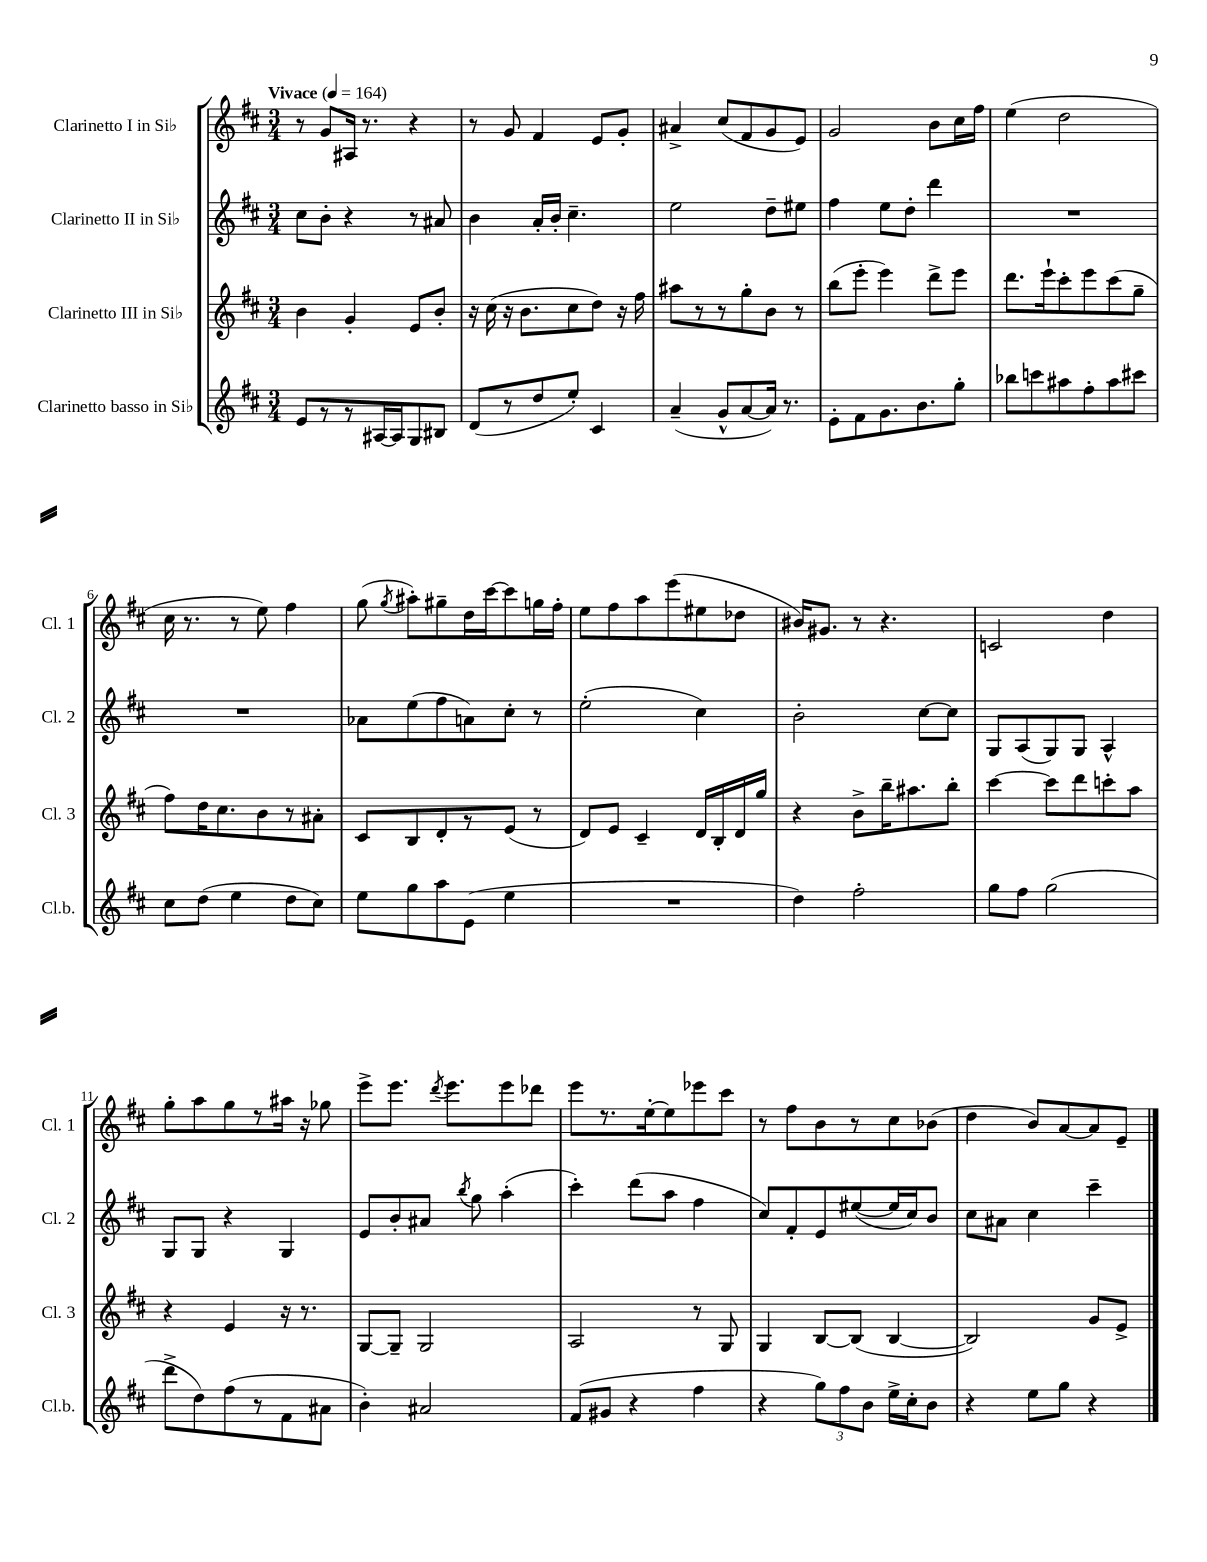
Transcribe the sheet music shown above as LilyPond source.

<<
\new StaffGroup <<
\new Staff = "s0" \with { instrumentName = "Clarinetto I in Sib" shortInstrumentName = "Cl. 1" } {
    \clef treble \key d \major \numericTimeSignature \time 3/4 \tempo "Vivace" 4 = 164
    \autoBeamOff r8 g'8[ ais16] r8. r4 |
    r8 g'8 fis'4 e'8[ g'8]-. |
    ais'4-> cis''8[( fis'8 g'8 e'8]) |
    g'2 b'8[ cis''16 fis''16] |
    e''4( d''2 |
    cis''16 r8. r8 e''8) fis''4 |
    g''8( \acciaccatura { g''8 } ais''8[-.) gis''8-- d''16 cis'''16~ cis'''8 g''16 fis''16]-. |
    e''8[ fis''8 a''8 e'''8( eis''8 des''8] |
    bis'16[) gis'8.] r8 r4. |
    c'2 d''4 |
    g''8[-. a''8 g''8 r8 ais''16] r16 ges''8 |
    e'''8[-> e'''8.] \acciaccatura { d'''8 } e'''8.[ e'''8 des'''8] |
    e'''8[ r8. e''16~-. e''8 ees'''8 cis'''8] |
    r8 fis''8[ b'8 r8 cis''8 bes'8]( |
    d''4 b'8[) a'8~ a'8 e'8]-- \bar "|." |
}
\new Staff = "s1" \with { instrumentName = "Clarinetto II in Sib" shortInstrumentName = "Cl. 2" } {
    \clef treble \key d \major \numericTimeSignature \time 3/4
    \autoBeamOff cis''8[ b'8]-. r4 r8 ais'8 |
    b'4 a'16[-. b'16]-. cis''4.-- |
    e''2 d''8[-- eis''8] |
    fis''4 e''8[ d''8]-. d'''4 |
    R2. |
    R2. |
    aes'8[ e''8( fis''8 a'8) cis''8]-. r8 |
    e''2-.( cis''4) |
    b'2-. cis''8[~ cis''8] |
    g8[ a8( g8) g8] a4-^ |
    g8[ g8] r4 g4 |
    e'8[ b'8-. ais'8] \acciaccatura { b''8 } g''8 a''4-.( |
    cis'''4-.) d'''8[( a''8] fis''4 |
    cis''8[) fis'8-. e'8 eis''8~( eis''16 cis''16) b'8] |
    cis''8[ ais'8] cis''4 cis'''4-- \bar "|." |
}
\new Staff = "s2" \with { instrumentName = "Clarinetto III in Sib" shortInstrumentName = "Cl. 3" } {
    \clef treble \key d \major \numericTimeSignature \time 3/4
    \autoBeamOff b'4 g'4-. e'8[ b'8]-. |
    r16 cis''16( r16 b'8.[ cis''8 d''8]) r16 fis''16 |
    ais''8[ r8 r8 g''8-. b'8] r8 |
    b''8[( e'''8]-. e'''4) d'''8[-> e'''8] |
    d'''8.[ e'''16-! cis'''8-. e'''8 cis'''8( g''8]-- |
    fis''8[) d''16 cis''8. b'8 r8 ais'8]-. |
    cis'8[ b8 d'8-. r8 e'8]( r8 |
    d'8[) e'8] cis'4-- d'16[ b16-. d'16 g''16] |
    r4 b'8[-> b''16-- ais''8. b''8]-. |
    cis'''4~ cis'''8[ d'''8 c'''8-. a''8] |
    r4 e'4 r16 r8. |
    g8[~ g8]-- g2 |
    a2 r8 g8 |
    g4 b8[~ b8]( b4~ |
    b2) g'8[ e'8]-> \bar "|." |
}
\new Staff = "s3" \with { instrumentName = "Clarinetto basso in Sib" shortInstrumentName = "Cl.b." } {
    \clef treble \key d \major \numericTimeSignature \time 3/4
    \autoBeamOff e'8[ r8 r8 ais16~ ais16 g8 bis8] |
    d'8[( r8 d''8 e''8]-.) cis'4 |
    a'4--( g'8[-^ a'8~ a'16]) r8. |
    e'8[-. fis'8 g'8. b'8. g''8]-. |
    bes''8[ c'''8 ais''8 fis''8-. ais''8 cis'''8] |
    cis''8[ d''8]( e''4 d''8[ cis''8]) |
    e''8[ g''8 a''8 e'8]( e''4 |
    R2. |
    d''4) fis''2-. |
    g''8[ fis''8] g''2( |
    d'''8[-> d''8) fis''8( r8 fis'8 ais'8] |
    b'4-.) ais'2 |
    fis'8[( gis'8] r4 fis''4 |
    r4 \tuplet 3/2 { g''8[) fis''8 b'8] } e''16[-> cis''16-. b'8] |
    r4 e''8[ g''8] r4 \bar "|." |
}
>>
>>
